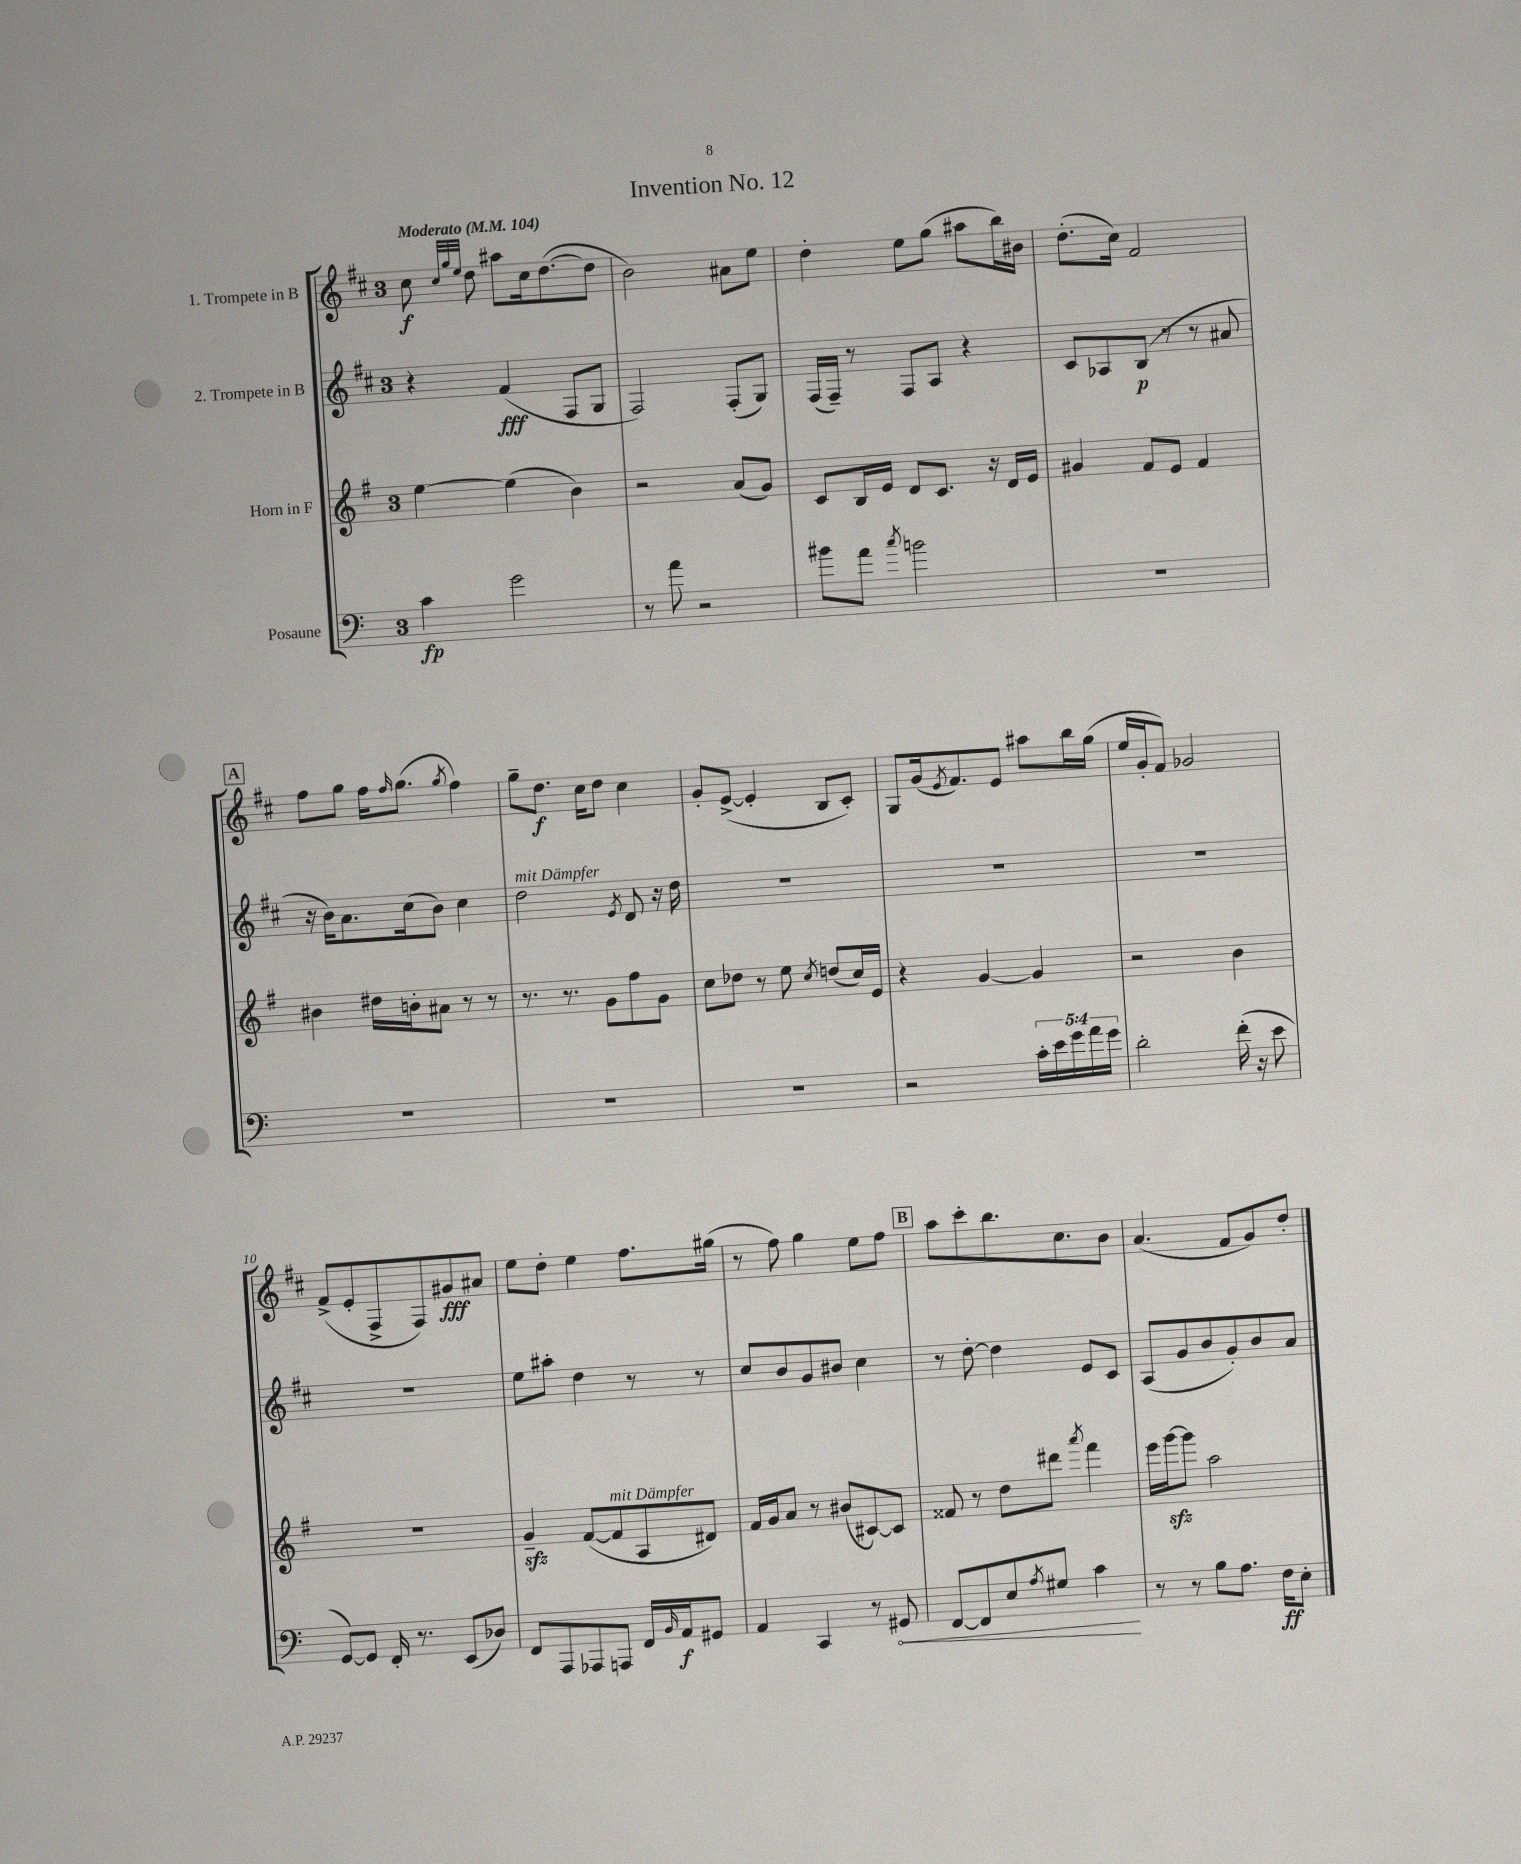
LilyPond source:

\header { title = "Invention No. 12" }
<<
\new StaffGroup <<
\new Staff = "s0" \with { instrumentName = "1. Trompete in B" } {
    \clef treble \key d \major \once \override Staff.TimeSignature.style = #'single-digit \time 3/4 \tempo "Moderato" 4 = 104
    cis''8\f \grace { cis''32 g''32 e''32 } d''8 ais''8 cis''16 d''8.~( d''8 |
    b'2) ais'8 e''8 |
    d''4-. e''8 g''8( ais''8 b''16) bis'16 |
    d''8.-.( cis''16) fis'2 |
    \mark \markup { \box "A" } fis''8 g''8 fis''16 \grace { fis''16 } g''8.( \acciaccatura { g''8 } fis''4) |
    g''8-- d''8.\f cis''16 d''8 cis''4 |
    g'8-. e'8~->( e'4-. b8 cis'8-.) |
    g8 g'16( \acciaccatura { e'8 } fis'8.) e'8 ais''8 b''16 g''16( |
    e''16 g'16-. fis'8) ges'2 |
    fis'8->( e'8-. fis8-> fis8) gis'8\fff ais'8 |
    e''8 d''8-. e''4 fis''8. gis''16( |
    r8 fis''8) g''4 e''8 fis''8 |
    \mark \markup { \box "B" } a''8 cis'''8-. b''8. cis''8. b'8 |
    a'4.( fis'8 g'8) d''8-. \bar "|." |
}
\new Staff = "s1" \with { instrumentName = "2. Trompete in B" } {
    \clef treble \key d \major \once \override Staff.TimeSignature.style = #'single-digit \time 3/4
    r4 fis'4\fff( fis8 g8 |
    fis2) fis8-.( g8) |
    fis16( fis16--) r8 fis8 a8 r4 |
    cis'8 aes8 b8\p( r8 r8 ais'8 |
    \mark \markup { \box "A" } r16 b'16) a'8. cis''16( b'8) cis''4 |
    d''2^\markup { \italic "mit Dämpfer" } \acciaccatura { e'8 } d'8 r16 d''16 |
    R2. |
    R2. |
    R2. |
    R2. |
    e''8 ais''8-. d''4 r8 r8 |
    cis''8 b'8 g'8 bis'8 cis''4 |
    \mark \markup { \box "B" } r8 d''8~-. d''4 e'8 cis'8 |
    a8( g'8 b'8 g'8-.) b'8 a'8 \bar "|." |
}
\new Staff = "s2" \with { instrumentName = "Horn in F" } {
    \clef treble \key g \major \once \override Staff.TimeSignature.style = #'single-digit \time 3/4
    e''4~ e''4( b'4) |
    r2 a'8( g'8) |
    c'8 b16 e'16 d'8 c'8. r16 d'16 e'16 |
    gis'4 fis'8 e'8 fis'4 |
    \mark \markup { \box "A" } bis'4 dis''16 b'16-. ais'8 r8 r8 |
    r8. r8. g'8 fis''8 g'8 |
    c''8 des''8 r8 e''8 \acciaccatura { c''8 } d''8( c''16) e'16 |
    r4 g'4~ g'4 |
    r2 b'4 |
    R2. |
    g'4--\sfz fis'8~( fis'8^\markup { \italic "mit Dämpfer" } a8 dis'8) |
    fis'16 g'16 a'8 r8 bis'8( cis'8~) cis'8 |
    \mark \markup { \box "B" } fisis'8 r8 d''8 dis'''8 \acciaccatura { a'''8 } fis'''4 |
    e'''16 g'''16~\sfz g'''8 a''2 \bar "|." |
}
\new Staff = "s3" \with { instrumentName = "Posaune" } {
    \clef bass \key c \major \once \override Staff.TimeSignature.style = #'single-digit \time 3/4 \override Staff.TupletNumber.text = #tuplet-number::calc-fraction-text
    c'4\fp g'2 |
    r8 a'8 r2 |
    bis'8 a'8 \acciaccatura { c''8 } b'2 |
    R2. |
    \mark \markup { \box "A" } R2. |
    R2. |
    R2. |
    r2 \tuplet 5/4 { c'16-. e'16 g'16 a'16 g'16 } |
    d'2-. f'16-.( r16 e'8 |
    g,8~) g,8 f,16-. r8. e,8( des8) |
    f,8 a,,8 aes,,8 a,,8 f,16 \grace { b,16 } a,16\f gis,8 |
    a,4 c,4 r8 \once \override Hairpin.circled-tip = ##t gis,8\< |
    \mark \markup { \box "B" } f,8~ f,8 e8 \acciaccatura { a8 } gis8 c'4\! |
    r8 r8 b8 a8. f16\ff e8-. \bar "|." |
}
>>
>>
